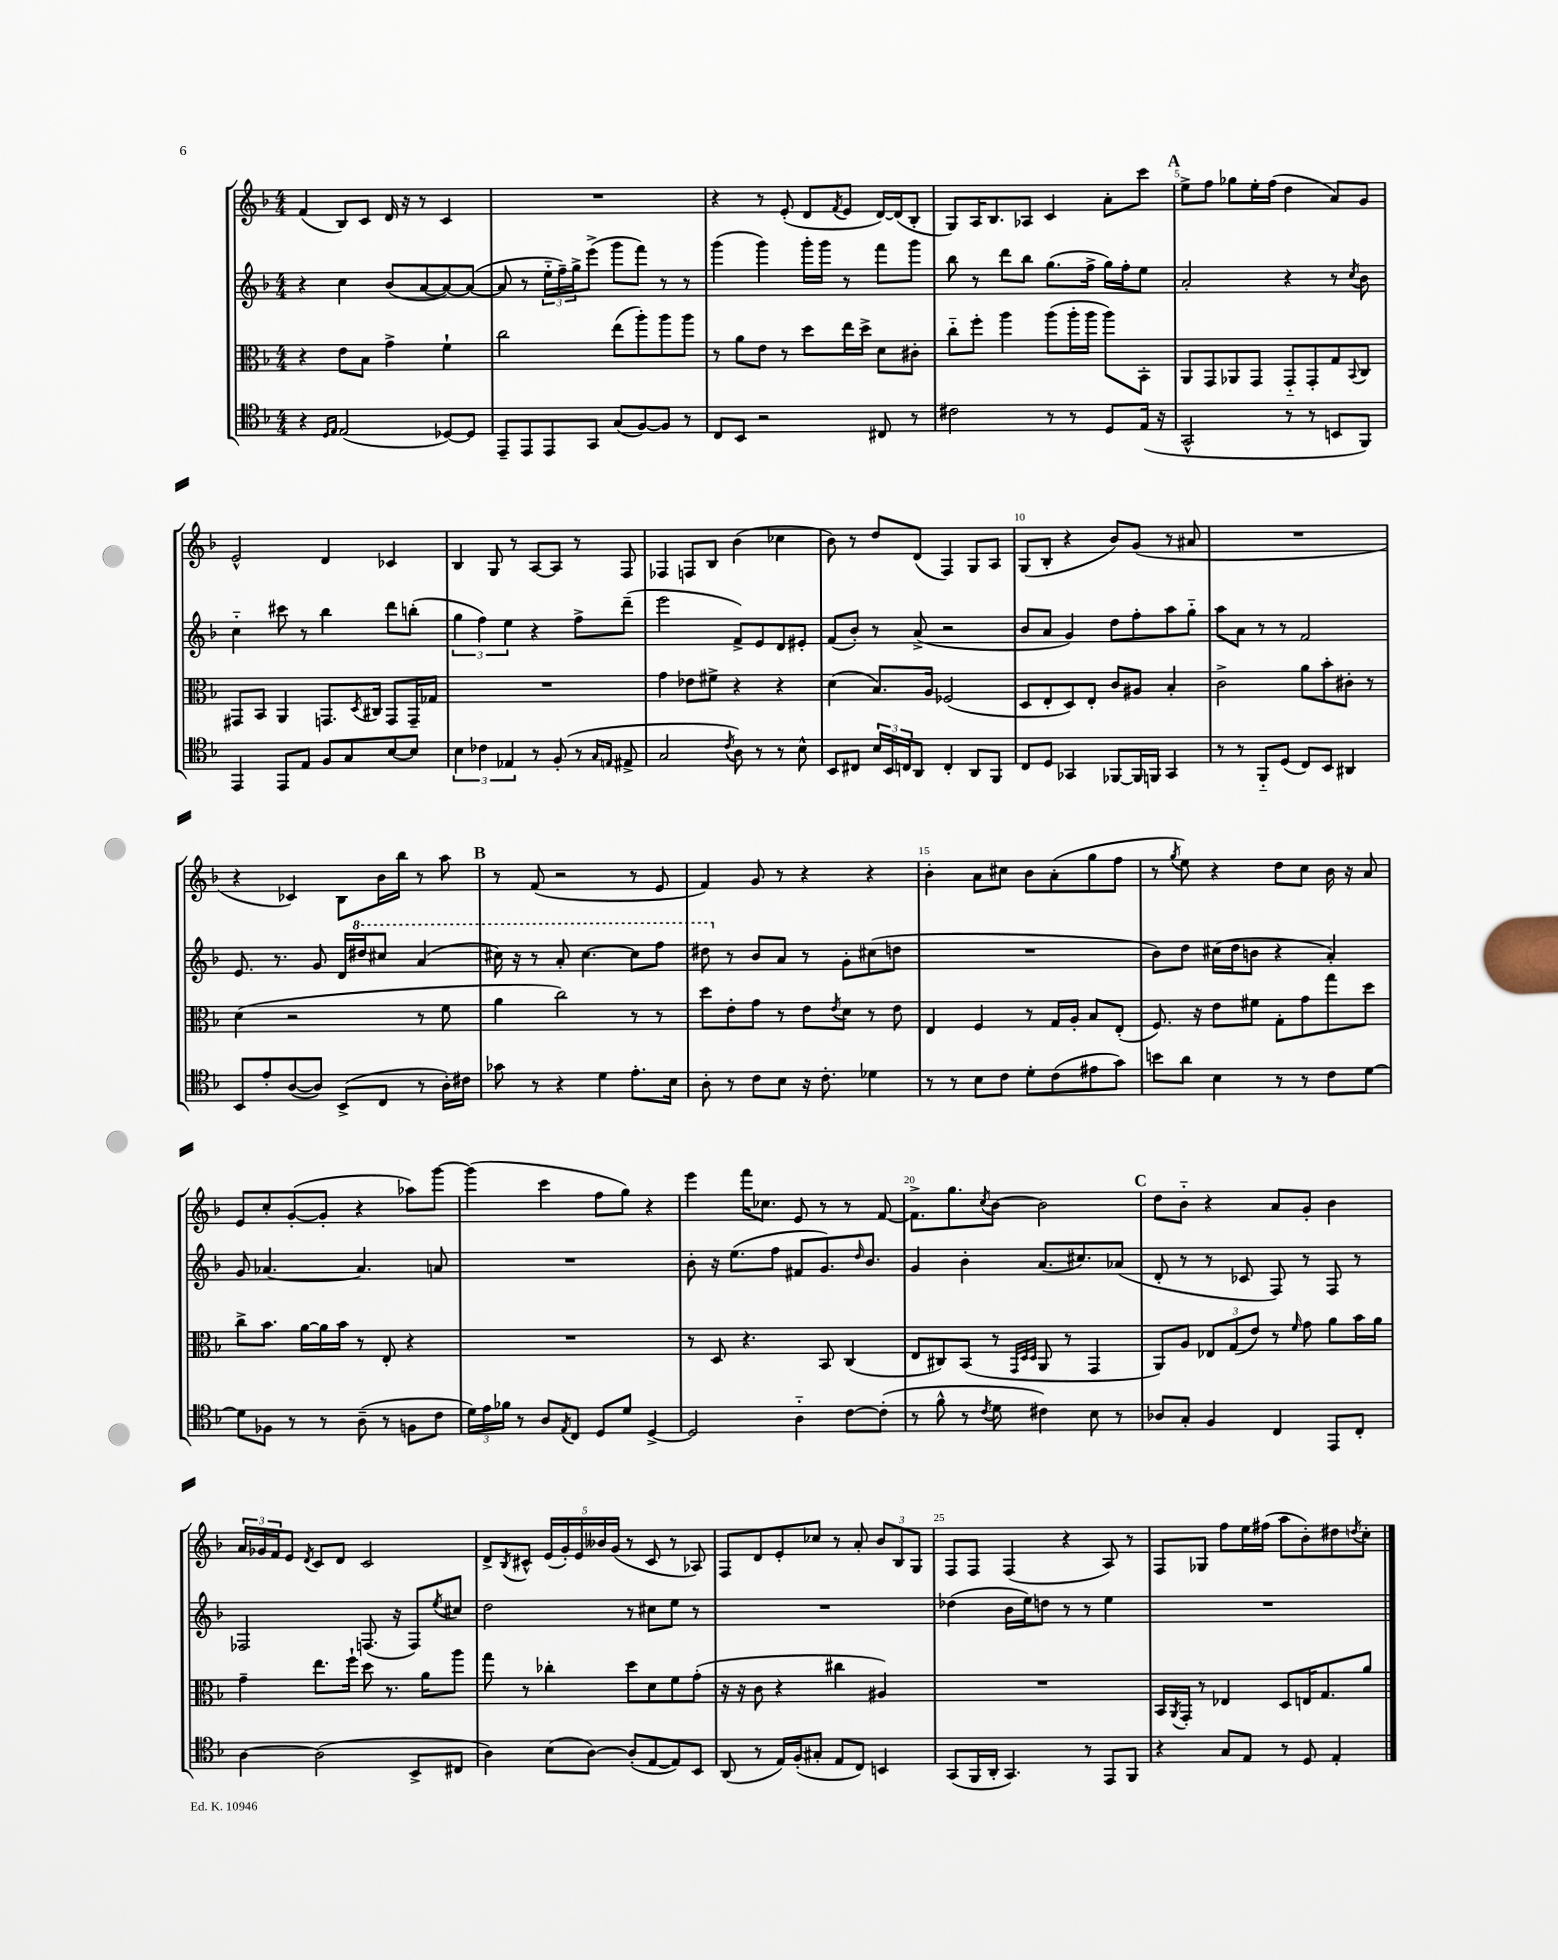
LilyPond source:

<<
\new StaffGroup <<
\new Staff = "s0" {
    \clef treble \key f \major \numericTimeSignature \time 4/4
    f'4( bes8) c'8 d'16 r16 r8 c'4 |
    R1 |
    r4 r8 e'8-.( d'8 \acciaccatura { f'8 } e'8 d'16~) d'16( bes8-. |
    g8) a16 bes8. aes8 c'4 a'8-. c'''8 |
    \mark \markup { \bold "A" } e''8-> f''8 ges''8 e''16-. f''16( d''4 a'8) g'8 |
    e'2-^ d'4 ces'4 |
    bes4 g8 r8 a8~ a8 r8 f8 |
    fes4 f8 bes8 bes'4( ces''4 |
    bes'8) r8 d''8 d'8( f4) g8 a8 |
    g8( bes8-. r4 bes'8) g'8( r8 ais'8 |
    R1 |
    r4 ces'4) bes8 bes'16 bes''16 r8 a''8 |
    \mark \markup { \bold "B" } r8 f'8( r2 r8 e'8 |
    f'4) g'8 r8 r4 r4 |
    bes'4-. a'8 cis''8 bes'8 a'8-.( g''8 f''8 |
    r8 \acciaccatura { g''8 } e''8) r4 d''8 c''8 bes'16 r16 a'8 |
    e'8 c''8-. g'8~-.( g'8-. r4 aes''8) g'''8~ |
    g'''4( c'''4 f''8 g''8) r4 |
    e'''4 f'''16 ces''8. e'8 r8 r8 f'8~ |
    f'8.-> g''8. \acciaccatura { c''8 } bes'8~ bes'2 |
    \mark \markup { \bold "C" } d''8 bes'8-_ r4 a'8 g'8-. bes'4 |
    \tuplet 3/2 { a'16 ges'16 f'16 } e'8 \acciaccatura { d'8 } c'8 d'8 c'2 |
    d'8-> \acciaccatura { bes8 } cis'8-^ \tuplet 5/4 { e'16( g'16-.) e'16 beses'16 g'16( } r8 cis'8 r8 aes8) |
    f8 d'8 e'8-. ces''8 r8 a'8-. \tuplet 3/2 { bes'8 bes8 g8 } |
    f8 f8 f4( r4 a8) r8 |
    f8 ges8 f''8 e''16 fis''16( a''8 bes'8-.) dis''8 \acciaccatura { d''8 } c''8-. \bar "|." |
}
\new Staff = "s1" {
    \clef treble \key f \major \numericTimeSignature \time 4/4
    r4 c''4 bes'8( a'8~ a'8~) a'8~( |
    a'8 r8 \tuplet 3/2 { e''16-_ f''16--) g''16-> } e'''8->( g'''8 f'''8) r8 r8 |
    g'''4( g'''4) g'''16-. g'''16 r8 f'''8 g'''8 |
    bes''8 r8 d'''8 bes''8 g''8.( f''16-> g''16) f''16-. e''8 |
    \mark \markup { \bold "A" } a'2-. r4 r8 \acciaccatura { c''8 } bes'8 |
    c''4-_ cis'''8 r8 bes''4 d'''8 b''8-.( |
    \tuplet 3/2 { g''4 f''4) e''4 } r4 f''8-> d'''8--( |
    e'''2 f'8->) e'8 d'8 eis'8-. |
    f'8( bes'8-.) r8 a'8->( r2 |
    bes'8 a'8 g'4) d''8 f''8-. a''8 g''8-_ |
    a''8 a'8 r8 r8 f'2 |
    e'8. r8. g'8 d'16 \ottava #1 dis'''16 cis'''8 a''4( |
    \mark \markup { \bold "B" } cis'''16) r16 r8 a''8-. cis'''4.~ cis'''8 f'''8 |
    dis'''8 \ottava #0 r8 bes'8 a'8 r8 g'8-. cis''8( d''!8 |
    R1 |
    bes'8) d''8 cis''16( d''16 b'8 r4 a'4-.) |
    g'8 aes'4.~ aes'4. a'8 |
    R1 |
    bes'8-. r16 e''8.( f''8 fis'8 g'8.) \grace { d''16 } bes'8. |
    g'4 bes'4-. a'8.( cis''8.) aes'8( |
    \mark \markup { \bold "C" } d'8-. r8 r8 ces'8 f8) r8 f8 r8 |
    fes2 f8.( r16 f8) \acciaccatura { e''8 } cis''8 |
    d''2 r8 cis''8 e''8 r8 |
    R1 |
    des''4( bes'16 e''16) d''8 r8 r8 e''4 |
    R1 \bar "|." |
}
\new Staff = "s2" {
    \clef alto \key f \major \numericTimeSignature \time 4/4
    r4 e'8 bes8 g'4-> f'4-! |
    c''2 e''8( a''8-.) a''8 a''8 |
    r8 a'8 e'8 r8 d''8 e''16 d''16-> d'8 cis'8-. |
    c''8-_ f''8-. a''4 a''8( a''16-. a''16 a''8) bes,8-. |
    \mark \markup { \bold "A" } a,8 g,8 aes,8 g,8 g,8-_ g,8-. g8 \appoggiatura { bes,8 } c8 |
    gis,8 bes,8 a,4 g,8. \acciaccatura { d8 } cis16 g,8 g,16-- ges16 |
    R1 |
    g'4 ees'8 fis'8-> r4 r4 |
    d'4( bes8.) a16 fes2( |
    d8 e8-. d8) e8-. c'8 ais8 bes4-. |
    c'2-> a'8 bes'8-. cis'8-. r8 |
    d'4( r2 r8 f'8 |
    \mark \markup { \bold "B" } a'4 c''2) r8 r8 |
    d''8 e'8-. g'8 r8 e'8 \acciaccatura { e'8 } d'8 r8 e'8 |
    e4 f4 r8 g16 a16-. bes8 e8-.( |
    f8.) r16 e'8 fis'8 g8-. g'8 g''8 d''8 |
    c''8-> bes'8. a'16~ a'16 bes'16 r8 e8-. r4 |
    R1 |
    r8 d8 r4. bes,8 c4( |
    e8 cis8) bes,8( r8 \grace { g,32 d32 d32 } a,8 r8 g,4 |
    \mark \markup { \bold "C" } a,8) a8 \tuplet 3/2 { ees8 g8( e'8) } r8 \grace { f'16 } g'8 a'8 bes'16 a'16 |
    g'4-- e''8. f''16-! d''8 r8. a'16 a''8 |
    g''8 r8 ces''4-. d''8 d'8 f'8 g'8-.( |
    r16 r16 c'8 r4 cis''4 ais4) |
    R1 |
    bes,16 \acciaccatura { a,8 } g,16-. r8 ees4 d8 e16 g8. a'8 \bar "|." |
}
\new Staff = "s3" {
    \clef tenor \key f \major \numericTimeSignature \time 4/4
    r4 \grace { d16 e16 } e2( des8~) des8 |
    e,8-- e,8 e,8 g,8 g8( f8~) f8 r8 |
    c8 bes,8 r2 cis8 r8 |
    cis'2 r8 r8 d8 e16( r16 |
    \mark \markup { \bold "A" } g,2-^ r8 r8 b,8 f,8) |
    e,4 e,8 e8 f8 g8 bes8~ bes8 |
    \tuplet 3/2 { bes4 ces'4 ees4 } r8 f8-.( r8 \grace { g16 e16 } eis8-> |
    g2 \acciaccatura { c'8 } a8) r8 r8 bes8-^ |
    bes,8 cis8 \tuplet 3/2 { bes16 bes,16 c16 } a,8 c4-. a,8 f,8 |
    c8 d8 ges,4 fes,8~ fes,16 f,16 ges,4 |
    r8 r8 f,8-_ d8( c8) bes,8 ais,4 |
    bes,8 e'8-. a8~( a8) bes,8->( c8 r8 a16-.) cis'16 |
    \mark \markup { \bold "B" } ges'8 r8 r4 d'4 e'8.-. bes16 |
    a8-. r8 c'8 bes8 r16 c'8.-. des'4 |
    r8 r8 bes8 c'8 d'8-. c'8( eis'8 g'8) |
    b'8 a'8 bes4 r8 r8 c'8 d'8~ |
    d'8 fes8 r8 r8 a8--( r8 f8 c'8 |
    \tuplet 3/2 { d'16) e'16 fes'16 } r8 a8 \acciaccatura { e8 } c8 d8 d'8 d4~-> |
    d2 a4-_ c'8~ c'8-.( |
    r8 f'8-^ r8 \acciaccatura { c'8 } d'8 cis'4) bes8 r8 |
    \mark \markup { \bold "C" } aes8 g8-. f4 c4 e,8 c8-. |
    a4~ a2( bes,8-> cis8 |
    a4) bes8( a8~) a8-.( e8~ e8) bes,8 |
    a,8( r8 e16) f16-.( gis8-. e8 c8) b,4 |
    g,8( f,16 a,16-. g,4.) r8 e,8 f,8 |
    r4 g8 e8 r8 d8 e4-. \bar "|." |
}
>>
>>
\layout { \context { \Score \override BarNumber.break-visibility = ##(#f #t #t) barNumberVisibility = #(every-nth-bar-number-visible 5) } }
